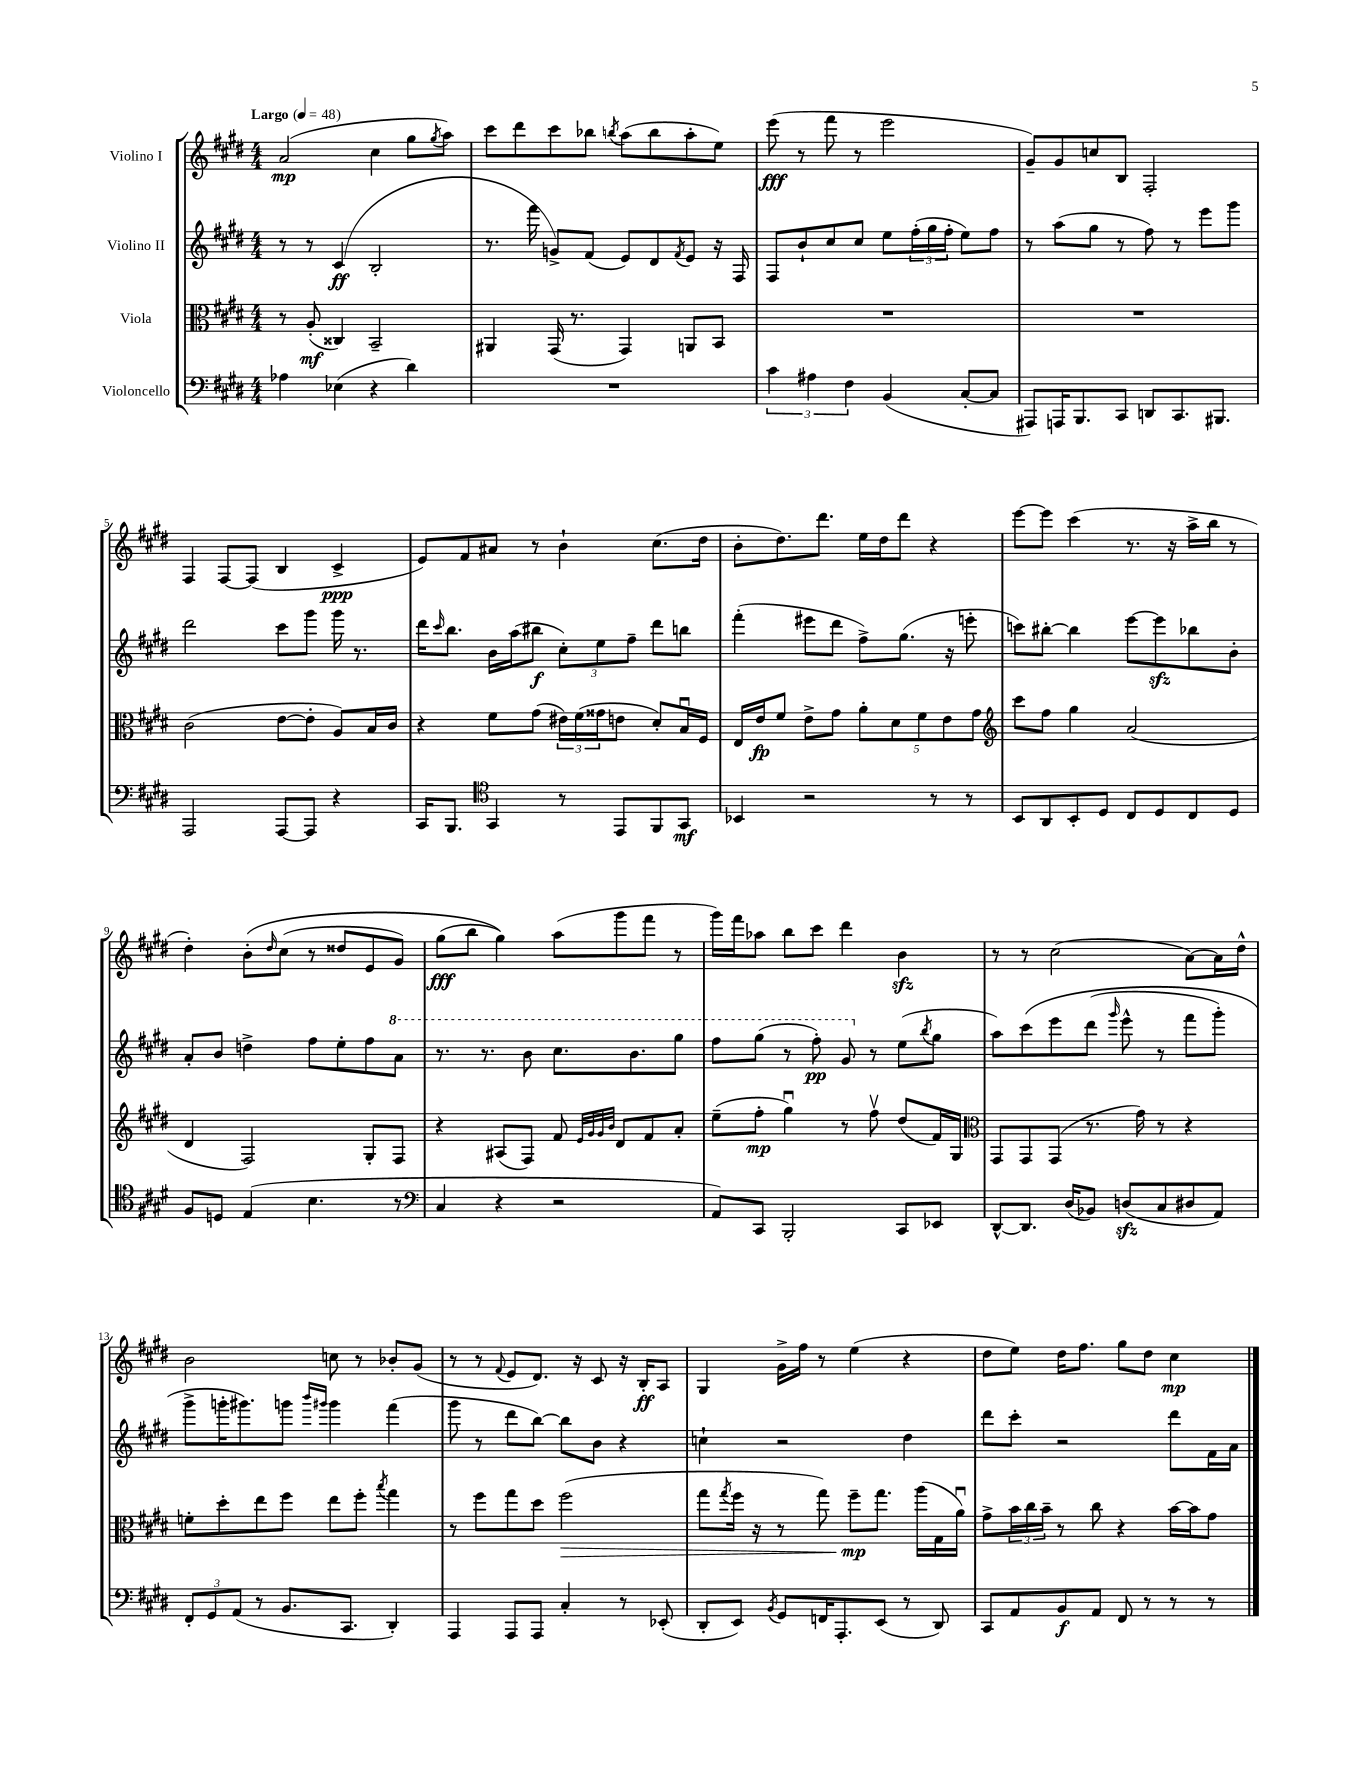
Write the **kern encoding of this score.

**kern	**dynam	**kern	**dynam	**kern	**dynam	**kern	**dynam
*part4	*part4	*part3	*part3	*part2	*part2	*part1	*part1
*staff4	*staff4	*staff3	*staff3	*staff2	*staff2	*staff1	*staff1
*I"Violoncello	*	*I"Viola	*	*I"Violino II	*	*I"Violino I	*
*clefF4	*	*clefC3	*	*clefG2	*	*clefG2	*
*k[f#c#g#d#]	*	*k[f#c#g#d#]	*	*k[f#c#g#d#]	*	*k[f#c#g#d#]	*
*M4/4	*	*M4/4	*	*M4/4	*	*M4/4	*
*MM48	*	*MM48	*	*MM48	*	*MM48	*
=1	=1	=1	=1	=1	=1	=1	=1
!	!	!	!	!	!	!LO:TX:a:B:t=Largo	!
4A-X\	.	8r	.	8r	.	(2a/	mp
.	.	(8A'/	mf	8r	.	.	.
(4E-X\	.	4C##X/)	.	(4c#/	ff	.	.
4r	.	2BB~/	.	2B'/	.	4cc#\	.
4d#\)	.	.	.	.	.	8gg#\L	.
.	.	.	.	.	.	8qgg#/	.
.	.	.	.	.	.	8aa\J)	.
=2	=2	=2	=2	=2	=2	=2	=2
1r	.	4AA#X/	.	8.r	.	8ccc#\L	.
.	.	.	.	.	.	8ddd#\	.
.	.	.	.	16fff#\	.	.	.
.	.	(16GG#/	.	8gn^/L)	.	8ccc#\	.
.	.	8.r	.	.	.	.	.
.	.	.	.	(8f#/J	.	8bb-X\J	.
.	.	.	.	.	.	8qbbn/	.
.	.	4GG#/)	.	8e/L)	.	(8aa\L	.
.	.	.	.	8d#/	.	8bb\	.
.	.	.	.	8qf#/	.	.	.
.	.	8AAn/L	.	8e/J	.	8aa'\	.
.	.	8BB/J	.	16r	.	8ee\J)	.
.	.	.	.	16F#/	.	.	.
=3	=3	=3	=3	=3	=3	=3	=3
6c#\	.	1r	.	8F#/L	.	(8eee\	fff
.	.	.	.	8b`/	.	8r	.
6A#X\	.	.	.	.	.	.	.
.	.	.	.	8cc#/	.	8fff#\	.
6F#\	.	.	.	.	.	.	.
.	.	.	.	8cc#/J	.	8r	.
(4BB/	.	.	.	8ee\L	.	2eee\	.
.	.	.	.	(24ff#'\L	.	.	.
.	.	.	.	24gg#\	.	.	.
.	.	.	.	24ff#'\JJ	.	.	.
[8C#'/L	.	.	.	8ee\L)	.	.	.
8C#/J]	.	.	.	8ff#\J	.	.	.
=4	=4	=4	=4	=4	=4	=4	=4
8AAA#X/L)	.	1r	.	8r	.	8g#~/L)	.
16AAAn/K	.	.	.	(8aa\L	.	8g#/	.
8.BBB/	.	.	.	.	.	.	.
.	.	.	.	8gg#\J	.	8ccn/	.
8CC#/J	.	.	.	8r	.	8B/J	.
8DDn/L	.	.	.	8ff#\)	.	2F#'/	.
8.CC#/	.	.	.	8r	.	.	.
.	.	.	.	8eee\L	.	.	.
8.BBB#X/J	.	.	.	.	.	.	.
.	.	.	.	8ggg#\J	.	.	.
!!LO:LB:g=z
=5	=5	=5	=5	=5	=5	=5	=5
2AAA/	.	(2c#\	.	2ddd#\	.	4F#/	.
.	.	.	.	.	.	[8F#/L	.
.	.	.	.	.	.	(8F#/J]	.
[8AAA/L	.	[8e\L	.	8ccc#\L	.	4B/	.
8AAA/J]	.	8e'\J]	.	8ggg#\J	.	.	.
4r	.	8A/L)	.	16ggg#\	.	4c#^/	ppp
.	.	.	.	8.r	.	.	.
.	.	16B/L	.	.	.	.	.
.	.	16c#/JJ	.	.	.	.	.
=6	=6	=6	=6	=6	=6	=6	=6
16CC#/KL	.	4r	.	16ddd#\KL	.	8e/L)	.
.	.	.	.	16qqccc#/	.	.	.
8.BBB/J	.	.	.	8.bb\J	.	.	.
.	.	.	.	.	.	8f#/	.
*clefC4	*	*	*	*	*	*	*
4GG#/	.	8f#\L	.	16b\LL	.	8a#X/J	.
.	.	.	.	(16aa\J	.	.	.
.	.	(8g#\J	.	8bb#X\J	f	8r	.
8r	.	24e#X\LL)	.	12cc#'\L)	.	4b`\	.
.	.	(24f#\	.	.	.	.	.
.	.	24g##X\J	.	12ee\	.	.	.
8EE/L	.	8en\J	.	.	.	.	.
.	.	.	.	12ff#~\J	.	.	.
8FF#/	.	8d#'/L)	.	8ddd#\L	.	(8.cc#\L	.
8GG#/J	mf	16Bu/L	.	8bbn\J	.	.	.
.	.	16F#/JJ	.	.	.	16dd#\Jk	.
=7	=7	=7	=7	=7	=7	=7	=7
4BB-X/	.	16E/LL	.	(4fff#'\	.	8b'\L	.
.	.	16e/J	fp	.	.	.	.
.	.	8f#/J	.	.	.	8.dd#\)	.
2r	.	8e^\L	.	8eee#X\L	.	.	.
.	.	.	.	.	.	8.ddd#\J	.
.	.	8g#\J	.	8ddd#\J	.	.	.
.	.	10a'\L	.	8ff#^\L)	.	16ee\LL	.
.	.	.	.	.	.	16dd#\J	.
.	.	10d#\	.	.	.	.	.
.	.	.	.	(8.gg#\J	.	8ddd#\J	.
.	.	10f#\	.	.	.	.	.
8r	.	.	.	.	.	4r	.
.	.	10e\	.	.	.	.	.
.	.	.	.	16r	.	.	.
8r	.	.	.	8eeen'\	.	.	.
.	.	10g#\J	.	.	.	.	.
=8	=8	=8	=8	=8	=8	=8	=8
*	*	*clefG2	*	*	*	*	*
8BB/L	.	8ccc#\L	.	8cccn\L)	.	[8eee\L	.
8AA/	.	8ff#\J	.	[8bb#X'\J	.	8eee\J]	.
8BB'/	.	4gg#\	.	4bb#\]	.	(4ccc#\	.
8D#/J	.	.	.	.	.	.	.
8C#/L	.	(2a/	.	[8eee\L	.	8.r	.
8D#/	.	.	.	8eeezz\]	.	.	.
.	.	.	.	.	.	16r	.
8C#/	.	.	.	8bb-X\	.	16aa^\LL	.
.	.	.	.	.	.	16bb\JJ	.
8D#/J	.	.	.	8b'\J	.	8r	.
!!LO:LB:g=z
=9	=9	=9	=9	=9	=9	=9	=9
8F#/L	.	4d#/	.	8a'/L	.	4dd#'\)	.
8Dn/J	.	.	.	8b/J	.	.	.
(4E/	.	2F#/)	.	4ddn^\	.	(8b'\L	.
.	.	.	.	.	.	16qqdd#/	.
.	.	.	.	.	.	(8cc#\J	.
4.B\	.	.	.	8ff#\L	.	8r	.
.	.	.	.	8ee'\	.	8dd##X/L	.
.	.	8G#'/L	.	8ff#\	.	8e/	.
*	*	*	*	*8va	*	*	*
8r	.	8F#/J	.	8aa\J	.	8g#/J)	.
=10	=10	=10	=10	=10	=10	=10	=10
*clefF4	*	*	*	*	*	*	*
4C#/	.	4r	.	8.r	.	(8gg#\L	fff
.	.	.	.	.	.	8bb\J	.
.	.	.	.	8.r	.	.	.
4r	.	(8A#X/L	.	.	.	4gg#\))	.
.	.	8F#/J)	.	8bb\	.	.	.
2r	.	8f#/	.	8.ccc#\L	.	(8aa\L	.
.	.	32qqe/LLL	.	.	.	.	.
.	.	32qqg#/	.	.	.	.	.
.	.	32qqg#/	.	.	.	.	.
.	.	32qqb/JJJ	.	.	.	.	.
.	.	8d#/L	.	.	.	8ggg#\	.
.	.	.	.	8.bb\	.	.	.
.	.	8f#/	.	.	.	8fff#\J	.
.	.	8a'/J	.	8ggg#\J	.	8r	.
=11	=11	=11	=11	=11	=11	=11	=11
8AA/L)	.	(8ee~\L	.	8fff#\L	.	16ggg#\LL)	.
.	.	.	.	.	.	16fff#\J	.
8CC#/J	.	8ff#'\J	mp	(8ggg#\J	.	8aa-X\J	.
2BBB'/	.	4gg#u\)	.	8r	.	8bb\L	.
.	.	.	.	8fff#'\)	pp	8ccc#\J	.
.	.	8r	.	8gg#/	.	4ddd#\	.
*	*	*	*	*X8va	*	*	*
.	.	8ff#v\	.	8r	.	.	.
8CC#/L	.	(8dd#/L	.	(8ee\L	.	4bzz\	.
.	.	.	.	8qbb/	.	.	.
8EE-X/J	.	16f#/L)	.	8gg#\J	.	.	.
.	.	16G#/JJ	.	.	.	.	.
=12	=12	=12	=12	=12	=12	=12	=12
*	*	*clefC3	*	*	*	*	*
[8DD#^^/L	.	8GG#/L	.	8aa\L)	.	8r	.
8.DD#/J]	.	8GG#/	.	(8ccc#\	.	8r	.
.	.	(8GG#/J	.	8eee\	.	(2cc#\	.
(16D#/KL	.	.	.	.	.	.	.
8BB-X/J)	.	8.r	.	(8ddd#\J	.	.	.
.	.	.	.	16qqggg#/	.	.	.
(8Dnzz/L	.	.	.	8eee^^\	.	.	.
.	.	16g#\)	.	.	.	.	.
8C#/	.	8r	.	8r	.	.	.
8D#X/	.	4r	.	8fff#\L	.	[8a\L)	.
8AA/J)	.	.	.	8ggg#'\J)	.	16a\L]	.
.	.	.	.	.	.	16dd#^^\JJ	.
!!LO:LB:g=z
=13	=13	=13	=13	=13	=13	=13	=13
12FF#'/L	.	8fn'\L	.	8ggg#^\L	.	2b\	.
12GG#/	.	.	.	.	.	.	.
.	.	8dd#'\	.	16gggn'\K	.	.	.
(12AA/J	.	.	.	.	.	.	.
.	.	.	.	8.ggg#X\)	.	.	.
8r	.	8ee\	.	.	.	.	.
8.BB/L	.	8ff#\J	.	8gggn\J	.	.	.
.	.	.	.	16qqbbb/LL	.	.	.
.	.	.	.	16qqggg#X/JJ	.	.	.
.	.	8ee\L	.	4ggg#\	.	8ccn\	.
8.CC#/J	.	.	.	.	.	.	.
.	.	8ff#'\J	.	.	.	8r	.
.	.	8qbb/	.	.	.	.	.
4DD#'/)	.	4gg#\	.	(4fff#\	.	8b-X'/L	.
.	.	.	.	.	.	(8g#/J	.
=14	=14	=14	=14	=14	=14	=14	=14
4AAA/	.	8r	.	8ggg#\	.	8r	.
.	.	8ff#\L	.	8r	.	8r	.
.	.	.	.	.	.	8qqf#/	.
8AAA/L	.	8gg#\	.	8ddd#\L	.	8e/L	.
8AAA/J	.	8dd#\J	.	[8bb\J)	.	8.d#/J)	.
!	!	!	!LO:HP:b	!	!	!	!
4C#'/	.	(2ff#\	>	8bb\L]	.	.	.
.	.	.	.	.	.	16r	.
.	.	.	.	8b\J	.	8c#/	.
8r	.	.	.	4r	.	16r	.
.	.	.	.	.	.	16B'/KL	ff
(8EE-X'/	.	.	.	.	.	8A/J	.
=15	=15	=15	=15	=15	=15	=15	=15
8DD#'/L	.	8gg#\L	.	4ccn`\	.	4G#/	.
.	.	8qgg#/	.	.	.	.	.
8EE/J)	.	16ff#\Jk	.	.	.	.	.
.	.	16r	.	.	.	.	.
8qBB/	.	.	.	.	.	.	.
8GG#/L	.	8r	.	2r	.	16g#^\LL	.
.	.	.	.	.	.	16ff#\JJ	.
16FFn/K	.	8gg#\)	.	.	.	8r	.
8.AAA'/	.	.	.	.	.	.	.
.	.	8ff#~\L	mp	.	.	(4ee\	.
(8EE/J	.	8.gg#\J	]	.	.	.	.
8r	.	.	.	4dd#\	.	4r	.
.	.	(16aa\LL	.	.	.	.	.
8DD#/)	.	16G#\	.	.	.	.	.
.	.	16au\JJ)	.	.	.	.	.
=16	=16	=16	=16	=16	=16	=16	=16
8CC#/L	.	8g#^\L	.	8ddd#\L	.	8dd#\L	.
8AA/	.	24b\L	.	8ccc#'\J	.	8ee\J)	.
.	.	24cc#\	.	.	.	.	.
.	.	24b~\JJ	.	.	.	.	.
8BB/	f	8r	.	2r	.	16dd#\KL	.
.	.	.	.	.	.	8.ff#\J	.
8AA/J	.	8cc#\	.	.	.	.	.
8FF#/	.	4r	.	.	.	8gg#\L	.
8r	.	.	.	.	.	8dd#\J	.
8r	.	[16b\LL	.	8ddd#\L	.	4cc#\	mp
.	.	16b\J]	.	.	.	.	.
8r	.	8g#\J	.	16f#\L	.	.	.
.	.	.	.	16a\JJ	.	.	.
==	==	==	==	==	==	==	==
*-	*-	*-	*-	*-	*-	*-	*-
